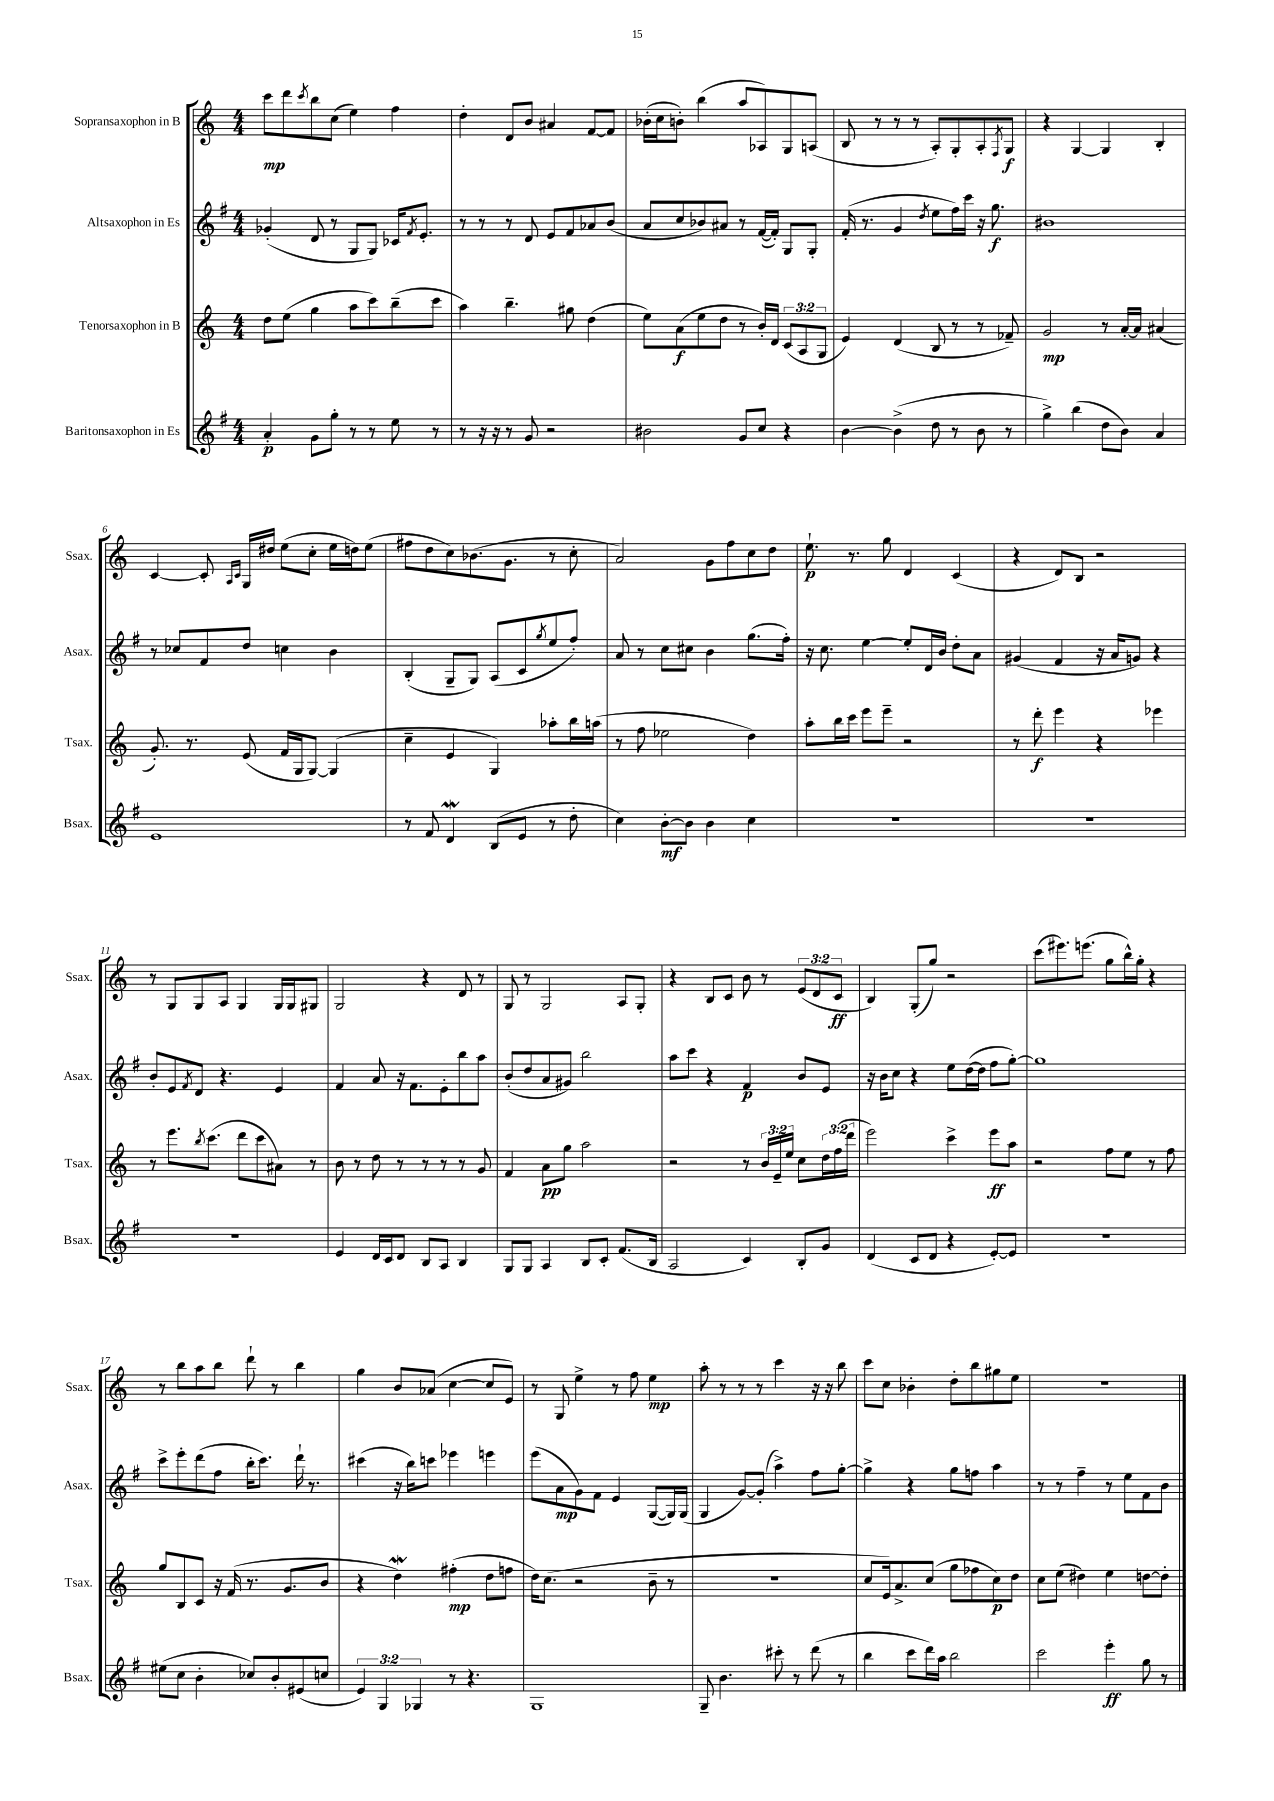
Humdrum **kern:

**kern	**kern	**kern	**kern
*staff4	*staff3	*staff2	*staff1
*clefG2	*clefG2	*clefG2	*clefG2
*k[f#]	*k[]	*k[f#]	*k[]
*M4/4	*M4/4	*M4/4	*M4/4
4a'	8dd	(4g-'	8ccc
.	(8ee	.	8ddd
.	.	.	8qccc
8g	4gg	8d	8bb
8gg'	.	8r	(8cc
8r	8aa	8G	4ee)
8r	8ccc)	8G)	.
8ee	(8bb~	16c-	4ff
.	.	8qf#	.
.	.	8.e'	.
8r	8ccc	.	.
=	=	=	=
8r	4aa)	8r	4dd'
16r	.	8r	.
16r	.	.	.
8r	4.bb~	8r	8d
8g	.	8d	8b
2r	.	8e	4a#
.	8gg#	8f#	.
.	(4dd	8a-	[8f
.	.	(8b	8f]
=	=	=	=
2b#	8ee)	8a	(16b-'
.	.	.	16cc
.	(8a	8cc	8b')
.	8ee	8b-)	(4bb
.	8dd	8a#	.
8g	8r	8r	8aa
8cc	16b')	([16f#	8A-)
.	16d	16f#'])	.
4r	(12c	8G	8G
.	12A	.	.
.	.	8G'	(8A
.	12G	.	.
=	=	=	=
[4b	4e)	(16f#'	8B
.	.	8.r	.
.	.	.	8r
(4b^]	(4d	4g	8r
.	.	.	8r
.	.	8qdd	.
8dd	8B	8ee	8A')
8r	8r	16ff#)	8G'
.	.	16ccc	.
8b	8r	16r	8A'
.	.	8.gg	.
.	.	.	8qF
8r	8f-~)	.	8G
=	=	=	=
4gg^)	2g	1b#	4r
(4bb	.	.	[4G
8dd	8r	.	4G]
8b)	[16a'	.	.
.	16a]	.	.
4a	(4a#	.	4B'
=	=	=	=
1e	8.g')	8r	[4c
.	.	8cc-	.
.	8.r	.	.
.	.	8f#	8c']
.	.	.	16qqA
.	.	.	16qqc
.	(8e	8dd	16G
.	.	.	16dd#
.	16f	4cc	(8ee
.	16G	.	.
.	[8G)	.	8cc'
.	(4G]	4b	16ee
.	.	.	16dd)
.	.	.	(8ee
=	=	=	=
8r	4cc~	(4B'	8ff#
8f#	.	.	8dd
4d	4e	8G~	8cc)
.	.	8G)	(8.b-
(8B	4G)	(8A	.
.	.	.	8.g
8e	.	8c	.
.	.	8qgg	.
8r	8aa-'	8ee	8r
8dd'	16bb	8ff#')	8cc'
.	(16aa	.	.
=	=	=	=
4cc)	8r	8a	2a)
.	8ff	8r	.
[8b'	2ee-	8cc	.
8b]	.	8cc#	.
4b	.	4b	8g
.	.	.	8ff
4cc	4dd)	(8.gg	8cc
.	.	.	8dd
.	.	16ff#')	.
=	=	=	=
1r	8aa'	16r	8.ee`
.	.	8.cc	.
.	16bb	.	.
.	16ccc	.	8.r
.	8eee	[4ee	.
.	8eee~	.	8gg
.	2r	8ee']	4d
.	.	16d	.
.	.	16b	.
.	.	8dd'	(4c
.	.	8a	.
=	=	=	=
1r	8r	(4g#	4r
.	8ddd'	.	.
.	4eee	4f#	8d)
.	.	.	8B
.	4r	16r	2r
.	.	16a	.
.	.	8g)	.
.	4eee-	4r	.
=	=	=	=
1r	8r	8b'	8r
.	8.eee	8e	8G
.	.	8qf#	.
.	.	8d	8G
.	8qbb	.	.
.	(8.ccc	.	.
.	.	4.r	8A
.	8ddd	.	4G
.	8ccc	.	.
.	8a#)	4e	16G
.	.	.	16G
.	8r	.	8G#
=	=	=	=
4e	8b	4f#	2G
.	8r	.	.
16d	8dd	8a	.
16c	.	.	.
8d	8r	16r	.
.	.	8.f#	.
8B	8r	.	4r
8A	8r	8e'	.
4B	8r	8bb	8d
.	8g	8aa	8r
=	=	=	=
8G	4f	(8b'	8G
8G	.	8dd	8r
4A	8a	8a	2G
.	8gg	8g#)	.
8B	2aa	2bb	.
8c'	.	.	.
(8.f#	.	.	8A
.	.	.	8G'
16B	.	.	.
=	=	=	=
2A	2r	8aa	4r
.	.	8ccc	.
.	.	4r	8B
.	.	.	8c
4c)	8r	4f#	8b
.	24b	.	8r
.	24e~	.	.
.	24ee	.	.
8B'	8cc	8b	(12e
.	.	.	12d
8g	24dd	8e	.
.	(24ff	.	12c
.	24ddd	.	.
=	=	=	=
(4d	2eee)	16r	4B)
.	.	16b	.
.	.	8cc	.
8c	.	4r	(8G'
8d	.	.	8gg)
4r	4ccc^	8ee	2r
.	.	([16dd	.
.	.	16dd]	.
[8e')	8eee	8ff#	.
8e]	8aa	[8gg')	.
=	=	=	=
1r	2r	1gg]	(8ccc
.	.	.	8.eee#)
.	.	.	(8.eee
.	8ff	.	8gg
.	8ee	.	16bb^^)
.	.	.	16gg'
.	8r	.	4r
.	8ff	.	.
=	=	=	=
(8ee#	8gg	8ccc^	8r
8cc	8B	8eee'	8bb
4b'	8c	(8ddd	8aa
.	16r	8ff#	8bb
.	(16f	.	.
8cc-)	8.r	16bb'	8ddd`
.	.	8.ccc)	.
8b'	.	.	8r
.	8.g	.	.
(8e#	.	16ddd`	4bb
.	.	8.r	.
8cc	8b	.	.
=	=	=	=
6e)	4r	(4ccc#	4gg
6G	.	.	.
.	4dd)	16r	8b
.	.	16bb)	.
6G-	.	.	.
.	.	8ccc	(8a-
8r	(4ff#'	4eee-	[4cc
4.r	.	.	.
.	8dd	4eee	8cc]
.	8ff	.	8e)
=	=	=	=
1G	16dd)	(8eee	8r
.	(8.cc	.	.
.	.	8a	8G
.	2r	8g)	4ee^
.	.	8f#	.
.	.	4e	8r
.	.	.	8ff
.	8b~	([8G	4ee
.	8r	16G])	.
.	.	(16G	.
=	=	=	=
8G~	1r	4G	8aa'
4.b	.	.	8r
.	.	[8g)	8r
.	.	(8g']	8r
8ccc#'	.	4aa^)	4ccc
8r	.	.	.
(8ddd	.	8ff#	16r
.	.	.	16r
8r	.	[8gg'	8bb
=	=	=	=
4bb	8cc	4gg^]	8ccc
.	16e)	.	8cc
.	8.a^	.	.
8ccc	.	4r	4b-'
16ddd)	(8cc	.	.
16aa	.	.	.
2bb	8gg	8gg	8dd'
.	8ff-	8ff	8bb
.	8cc)	4aa	8gg#
.	8dd	.	8ee
=	=	=	=
2ccc	8cc	8r	1r
.	(8ee	8r	.
.	4dd#)	4ff#~	.
4eee'	4ee	8r	.
.	.	8ee	.
8gg	[8dd	8f#	.
8r	8dd']	8b	.
==	==	==	==
*-	*-	*-	*-
